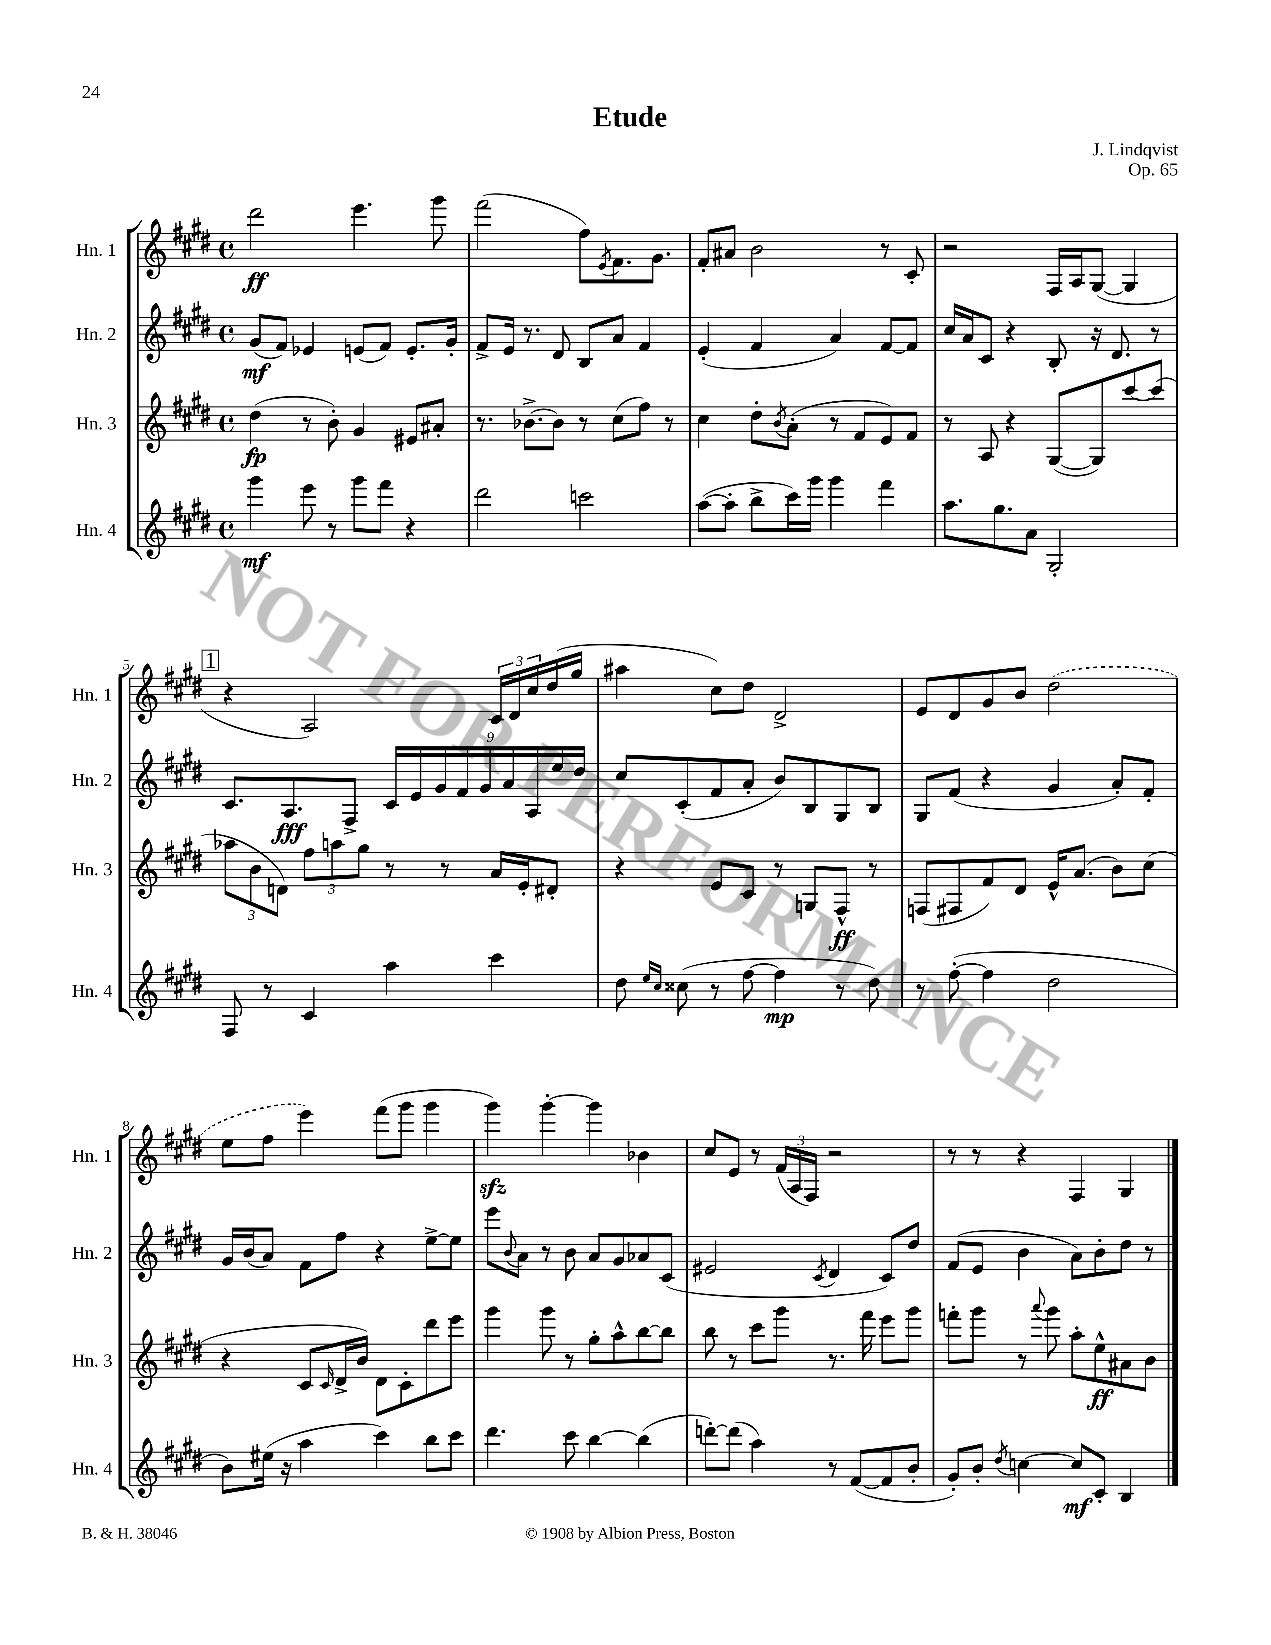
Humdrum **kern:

**kern	**kern	**kern	**kern
*staff4	*staff3	*staff2	*staff1
*clefG2	*clefG2	*clefG2	*clefG2
*k[f#c#g#d#]	*k[f#c#g#d#]	*k[f#c#g#d#]	*k[f#c#g#d#]
*M4/4	*M4/4	*M4/4	*M4/4
*met(c)	*met(c)	*met(c)	*met(c)
4ggg#\	(4dd#\	(8g#/L	2ddd#\
.	.	8f#/J)	.
8eee\	8r	4e-/	.
8r	8b'\)	.	.
8ggg#\L	4g#/	(8e/L	4.eee\
8fff#\J	.	8f#/J)	.
4r	8e#/L	8.e'/L	.
.	8a#'/J	.	8ggg#\
.	.	16g#'/Jk	.
=	=	=	=
2ddd#\	8.r	8f#^/L	(2fff#\
.	.	16e/Jk	.
.	[8.b-^\L	8.r	.
.	8b-\]J	8d#/	.
2ccc\	8r	8B/L	8ff#\L)
.	.	.	8qe/
.	(8cc#\L	8a/J	8.f#\
.	8ff#\J)	4f#/	.
.	.	.	8.g#\J
.	8r	.	.
=	=	=	=
([8aa\L	4cc#\	(4e'/	8f#'/L
8aa'\]J	.	.	8a#/J
8bb^\L	8dd#'\L	4f#/	2b\
.	8qb/	.	.
16ccc#\L)	(8a'\J	.	.
16ggg#\JJ	.	.	.
4ggg#\	8r	4a/)	.
.	8f#/L	.	.
4fff#\	8e/)	[8f#/L	8r
.	8f#/J	8f#/]J	8c#'/
=	=	=	=
8.aa\L	8r	16cc#/LL	2r
.	.	16a/J	.
.	8A/	8c#/J	.
8.gg#\	.	.	.
.	4r	4r	.
8a\J	.	.	.
2G#'/	([8G#/L	8B'/	16F#/LL
.	.	.	16A/J
.	8G#/])	16r	([8G#/J
.	.	8.d#/	.
.	[8ccc#/	.	4G#/]
.	(8ccc#/]J	8r	.
=	=	=	=
8F#/	12aa-\L	8.c#/L	4r
.	12b\	.	.
8r	.	.	.
.	12d\J)	.	.
.	.	8.A/	.
4c#/	12ff#\L	.	2A/)
.	12aa\	.	.
.	.	8F#^/J	.
.	12gg#\J	.	.
4aa\	8r	18c#/LL	.
.	.	18e/	.
.	.	18g#/	.
.	8r	.	.
.	.	18f#/	.
.	.	18g#/	.
4ccc#\	16a/LL	.	24c#/LL
.	.	18a/	.
.	.	.	24d#/
.	16e'/J	.	.
.	.	18A/	24cc#/
.	8d#'/J	.	(16dd#/
.	.	18ee/	.
.	.	.	16gg#/JJ
.	.	18dd#/JJ	.
=	=	=	=
8dd#\	4r	8cc#/L	4aa#\
16qqee/LL	.	.	.
16qqcc#/JJ	.	.	.
(8cc##\	.	(8c#'/	.
8r	8e/L	8f#/	8cc#\L)
[8ff#\	8c#/J	8a'/J	8dd#\J
4ff#\]	8r	8b/L)	2d#^/
.	8G/L	8B/	.
8r	8F#^^/J	8G#/	.
8dd#\)	8r	8B/J	.
=	=	=	=
8r	(8F/L	8G#/L	8e/L
([8ff#'\	8F#/	(8f#/J	8d#/
4ff#\]	8f#/)	4r	8g#/
.	8d#/J	.	8b/J
2dd#\	16e^^/LK	4g#/	(2dd#\
.	(8.a/J	.	.
.	8b\L)	8a'/L)	.
.	(8cc#\J	8f#'/J	.
=	=	=	=
8b\L)	4r	16g#/LL	8ee\L
.	.	(16b/J	.
(16ee#\Jk	.	8a/J)	8ff#\J
16r	.	.	.
4aa\	8c#/L	8f#\L	4eee\)
.	16qqc#/	.	.
.	16d#^/L	8ff#\J	.
.	16b/JJ)	.	.
4ccc#\)	8d#\L	4r	(8fff#\L
.	8c#'\	.	8ggg#\J
8bb\L	8ddd#\	[8ee^\L	4ggg#\
8ccc#\J	8eee\J	8ee\]J	.
=	=	=	=
4.ddd#\	4ggg#\	8eee\L	4ggg#\)
.	.	8qqb/	.
.	.	8a\J	.
.	8ggg#\	8r	[4ggg#'\
8ccc#\	8r	8b\	.
[4bb\	8gg#'\L	8a/L	4ggg#\]
.	8aa^^\	8g#/	.
(4bb\]	[8bb\	8a-/	4b-\
.	8bb\]J	(8c#/J	.
=	=	=	=
[8ddd'\L)	8bb\	2e#/	8cc#/L
(8ddd\]J	8r	.	8e/J
4aa\)	8ccc#\L	.	8r
.	8ggg#\J	.	(24f#/LL
.	.	.	24A/
.	.	.	24F#/JJ)
.	.	8qc#/	.
8r	8.r	4d#/	2r
([8f#/L	.	.	.
.	16fff#\	.	.
8f#/]	8eee\L	8c#/L)	.
8b'/J	8ggg#\J	8dd#/J	.
=	=	=	=
8g#'/L)	8fff'\L	(8f#/L	8r
8b'/J	8ggg#\J	8e/J	8r
8qdd#/	.	.	.
[4cc\	8r	4b\	4r
.	8qqaaa/	.	.
.	8ggg#\	.	.
8cc/]L	8aa'\L	8a\L)	4F#/
8c#'/J	8ee^^\	8b'\	.
4B/	8a#\	8dd#\J	4G#/
.	8b\J	8r	.
==	==	==	==
*-	*-	*-	*-
